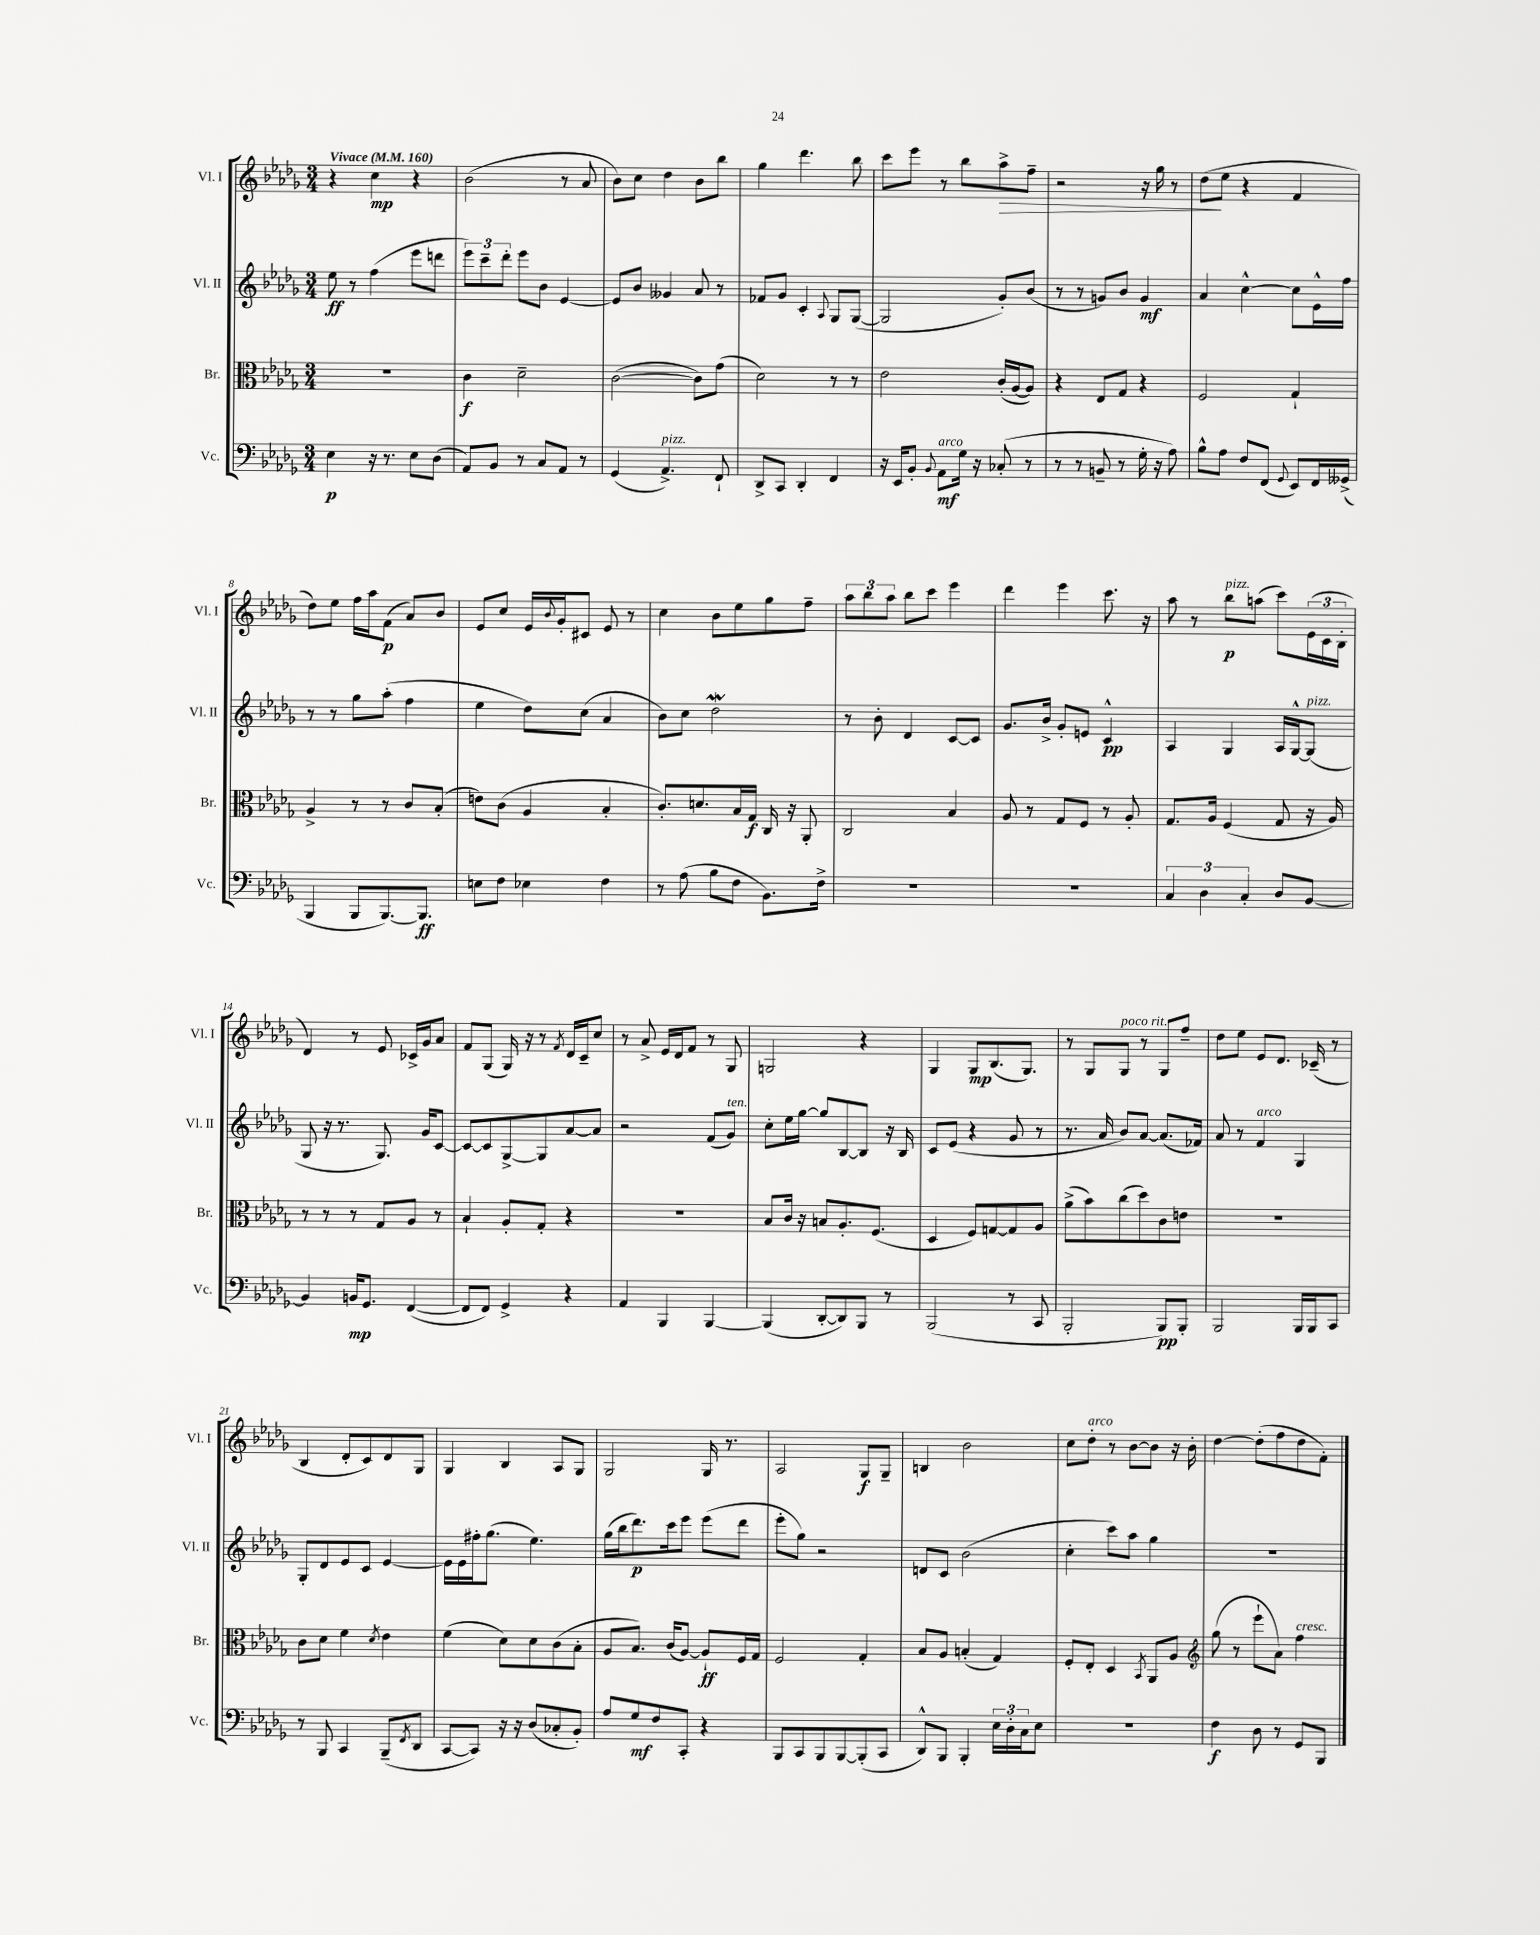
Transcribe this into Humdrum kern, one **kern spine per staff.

**kern	**dynam	**kern	**dynam	**kern	**dynam	**kern	**dynam
*part4	*part4	*part3	*part3	*part2	*part2	*part1	*part1
*staff4	*staff4	*staff3	*staff3	*staff2	*staff2	*staff1	*staff1
*I"Vc.	*	*I"Br.	*	*I"Vl. II	*	*I"Vl. I	*
*I'Vc.	*	*I'Br.	*	*I'Vl. II	*	*I'Vl. I	*
*clefF4	*	*clefC3	*	*clefG2	*	*clefG2	*
*k[b-e-a-d-g-]	*	*k[b-e-a-d-g-]	*	*k[b-e-a-d-g-]	*	*k[b-e-a-d-g-]	*
*M3/4	*	*M3/4	*	*M3/4	*	*M3/4	*
*MM160	*	*MM160	*	*MM160	*	*MM160	*
=1	=1	=1	=1	=1	=1	=1	=1
!	!	!	!	!	!	!LO:TX:a:B:t=Vivace	!
4E-\	p	2.r	.	8ee-\	ff	4r	.
.	.	.	.	8r	.	.	.
16r	.	.	.	(4ff\	.	4cc\	mp
8.r	.	.	.	.	.	.	.
8E-\L	.	.	.	8eee-\L	.	4r	.
(8D-\J	.	.	.	8dddn\J	.	.	.
=2	=2	=2	=2	=2	=2	=2	=2
8AA-/L)	.	4c\	f	12eee-\L)	.	(2b-\	.
.	.	.	.	12ccc~\	.	.	.
8BB-/J	.	.	.	.	.	.	.
.	.	.	.	12ddd-'\J	.	.	.
8r	.	2d-~\	.	8eee-\L	.	.	.
8C/L	.	.	.	8b-\J	.	.	.
8AA-/J	.	.	.	[4e-/	.	8r	.
8r	.	.	.	.	.	8a-/	.
=3	=3	=3	=3	=3	=3	=3	=3
(4GG-/	.	([2c\	.	8e-/L]	.	8b-\L)	.
.	.	.	.	8b-/J	.	8cc\J	.
!LO:TX:a:i:t=pizz.	!	!	!	!	!	!	!
4.AA-^/)	.	.	.	4g--X/	.	4dd-\	.
.	.	8c\L])	.	8a-/	.	8b-\L	.
8FF`/	.	(8g-\J	.	8r	.	8bb-\J	.
=4	=4	=4	=4	=4	=4	=4	=4
8DD-^/L	.	2d-\)	.	8f-X/L	.	4gg-\	.
8CC/J	.	.	.	8g-/J	.	.	.
4DD-'/	.	.	.	4c'/	.	4.ddd-\	.
.	.	.	.	8qqA-/	.	.	.
4FF/	.	8r	.	8G-/L	.	.	.
.	.	8r	.	([8G-/J	.	8bb-\	.
=5	=5	=5	=5	=5	=5	=5	=5
16r	.	2e-\	.	2G-/]	.	8ccc\L	.
16EE-/KL	.	.	.	.	.	.	.
8BB-'/J	.	.	.	.	.	8eee-\J	.
8qqBB-/	.	.	.	.	.	.	.
!LO:TX:a:i:t=arco	!	!	!	!	!	!	!
8AA-\L	mf	.	.	.	.	8r	.
16G-\Jk	.	.	.	.	.	8bb-\L	.
16r	.	.	.	.	.	.	.
!	!	!	!	!	!	!	!LO:HP:b
(8C-X'/	.	(16c'/LL	.	8g-'/L)	.	8aa-^\	>
.	.	[16A-/J	.	.	.	.	.
8r	.	8A-/J])	.	(8b-/J	.	8ff~\J	.
=6	=6	=6	=6	=6	=6	=6	=6
8r	.	4r	.	8r	.	2r	.
8r	.	.	.	8r	.	.	.
8BBn~/	.	8E-/L	.	8gn/L)	.	.	.
8r	.	8G-/J	.	8b-/J	.	.	.
16G-'\	.	4r	.	4g/	mf	16r	.
16r	.	.	.	.	.	16gg-\	.
8A-\)	.	.	.	.	.	8r	.
=7	=7	=7	=7	=7	=7	=7	=7
8B-^^\L	.	2F/	.	4a-/	.	(8dd-\L	.
8A-\J	.	.	.	.	.	8ee-\J	]
8F/L	.	.	.	[4cc^^\	.	4r	.
(8FF/J	.	.	.	.	.	.	.
8qqGG-/	.	.	.	.	.	.	.
8EE-/L)	.	4G-`/	.	8cc\L]	.	4f/	.
16FF/L	.	.	.	16e-^^\L	.	.	.
(16GG--X^/JJ	.	.	.	16ff\JJ	.	.	.
!!LO:LB:g=z
=8	=8	=8	=8	=8	=8	=8	=8
4BBB-/	.	4A-^/	.	8r	.	8dd-\L)	.
.	.	.	.	8r	.	8ee-\J	.
8BBB-/L	.	8r	.	8gg-\L	.	16ff\LL	.
.	.	.	.	.	.	16aa-\J	.
[8.BBB-/)	.	8r	.	(8aa-'\J	.	(8f\J	p
.	.	8c/L	.	4ff\	.	8a-/L)	.
8.BBB-/J]	ff	.	.	.	.	.	.
.	.	(8B-'/J	.	.	.	8b-/J	.
=9	=9	=9	=9	=9	=9	=9	=9
8En\L	.	8en\L)	.	4ee-\	.	8e-/L	.
8F\J	.	(8c\J	.	.	.	8cc/J	.
4E-X\	.	4A-/	.	8dd-\L)	.	16e-/LL	.
.	.	.	.	.	.	8qqb-/	.
.	.	.	.	.	.	16g-'/J	.
.	.	.	.	(8cc\J	.	8c#X/J	.
4F\	.	4B-'/	.	4a-/	.	8e-/	.
.	.	.	.	.	.	8r	.
=10	=10	=10	=10	=10	=10	=10	=10
8r	.	8.c'/L)	.	8b-\L)	.	4cc\	.
(8A-\	.	.	.	8cc\J	.	.	.
.	.	8.dn/	.	.	.	.	.
8B-\L	.	.	.	2dd-w\	.	8b-\L	.
8F\J	.	16B-/L	.	.	.	8ee-\	.
.	.	16G-/JJ	f	.	.	.	.
8.BB-\L)	.	16C/	.	.	.	8gg-\	.
.	.	16r	.	.	.	.	.
.	.	8AA-'/	.	.	.	8ff~\J	.
16F^\Jk	.	.	.	.	.	.	.
=11	=11	=11	=11	=11	=11	=11	=11
2.r	.	2C/	.	8r	.	12aa-\L	.
.	.	.	.	.	.	12bb-\	.
.	.	.	.	8b-'\	.	.	.
.	.	.	.	.	.	12aa-\J	.
.	.	.	.	4d-/	.	8bb-\L	.
.	.	.	.	.	.	8ccc\J	.
.	.	4B-/	.	[8c/L	.	4eee-\	.
.	.	.	.	8c/J]	.	.	.
=12	=12	=12	=12	=12	=12	=12	=12
2.r	.	8A-/	.	8.g-/L	.	4ddd-\	.
.	.	8r	.	.	.	.	.
.	.	.	.	16b-^/Jk	.	.	.
.	.	8G-/L	.	8g-'/L	.	4eee-\	.
.	.	8F/J	.	8en/J	.	.	.
.	.	8r	.	4c^^/	pp	8.ccc\	.
.	.	8A-'/	.	.	.	.	.
.	.	.	.	.	.	16r	.
=13	=13	=13	=13	=13	=13	=13	=13
6C/	.	8.G-/L	.	4A-/	.	8aa-\	.
.	.	.	.	.	.	8r	.
6D-\	.	.	.	.	.	.	.
.	.	16A-/Jk	.	.	.	.	.
!	!	!	!	!	!	!LO:TX:a:i:t=pizz.	!
.	.	(4F/	.	4G-/	.	8bb-\L	p
6C'/	.	.	.	.	.	.	.
.	.	.	.	.	.	(8aan\J	.
8D-/L	.	8G-/	.	16A-/LL	.	8ccc\L)	.
.	.	.	.	[16G-^^/J	.	.	.
!	!	!	!	!LO:TX:a:i:t=pizz.	!	!	!
[8BB-/J	.	16r	.	(8G-/J]	.	(24e-\L	.
.	.	.	.	.	.	24c\	.
.	.	16A-/)	.	.	.	.	.
.	.	.	.	.	.	24B-'\JJ	.
!!LO:LB:g=z
=14	=14	=14	=14	=14	=14	=14	=14
4BB-/]	.	8r	.	8G-/	.	4d-/)	.
.	.	8r	.	16r	.	.	.
.	.	.	.	8.r	.	.	.
16BBn/KL	mp	8r	.	.	.	8r	.
8.GG-/J	.	.	.	.	.	.	.
.	.	8G-/L	.	8.G-/)	.	8e-/	.
([4FF/	.	8A-/J	.	.	.	16c-X^/LL	.
.	.	.	.	16g-/KL	.	16g-/J	.
.	.	8r	.	[8c/J	.	8a-/J	.
=15	=15	=15	=15	=15	=15	=15	=15
8FF/L]	.	4B-`/	.	8c/L_	.	8f/L	.
8FF/J)	.	.	.	8c/]	.	(8G-/J	.
4GG-^/	.	8A-'/L	.	[8G-^/	.	16G-/)	.
.	.	.	.	.	.	16r	.
.	.	8G-'/J	.	8G-/]	.	8r	.
.	.	.	.	.	.	8qf/	.
4r	.	4r	.	[8a-/	.	16d-/LL	.
.	.	.	.	.	.	16c~/J	.
.	.	.	.	8a-/J]	.	8cc/J	.
=16	=16	=16	=16	=16	=16	=16	=16
4AA-/	.	2.r	.	2r	.	8r	.
.	.	.	.	.	.	8a-^/	.
4BBB-/	.	.	.	.	.	16e-/LL	.
.	.	.	.	.	.	16d-/J	.
.	.	.	.	.	.	8f/J	.
[4BBB-/	.	.	.	(8f/L	.	8r	.
!	!	!	!	!LO:TX:a:i:t=ten.	!	!	!
.	.	.	.	8g-/J)	.	8G-/	.
=17	=17	=17	=17	=17	=17	=17	=17
(4BBB-/]	.	8B-/L	.	8cc'\L	.	2Gn/	.
.	.	16c/Jk	.	16ee-\L	.	.	.
.	.	16r	.	[16gg-\JJ	.	.	.
[8DD-'/L	.	8Bn/L	.	8gg-/L]	.	.	.
8DD-/])	.	8.A-'/	.	[8B-/	.	.	.
8BBB-/J	.	.	.	8B-/J]	.	4r	.
.	.	(8.F/J	.	.	.	.	.
8r	.	.	.	16r	.	.	.
.	.	.	.	16B-/	.	.	.
=18	=18	=18	=18	=18	=18	=18	=18
(2BBB-/	.	4D-/	.	8c/L	.	4G-/	.
.	.	.	.	(8e-/J	.	.	.
.	.	8F/L)	.	4r	.	8G-/L	mp
.	.	[8Gn/	.	.	.	(8.B-/	.
8r	.	8G/]	.	8g-/	.	.	.
.	.	.	.	.	.	8.G-/J)	.
8CC/	.	8A-/J	.	8r	.	.	.
=19	=19	=19	=19	=19	=19	=19	=19
2BBB-'/	.	(8a-^\L	.	8.r	.	8r	.
.	.	8b-\)	.	.	.	8G-/L	.
.	.	.	.	16a-/	.	.	.
!	!	!	!	!	!	!LO:TX:a:i:t=poco rit.	!
.	.	(8cc\	.	8b-/L)	.	8G-/J	.
.	.	8dd-\)	.	[8a-/J	.	8r	.
8BBB-/L)	pp	8c\	.	(8.a-/L]	.	8G-/L	.
8BBB-'/J	.	8en\J	.	.	.	8ff~/J	.
.	.	.	.	16f-X/Jk)	.	.	.
=20	=20	=20	=20	=20	=20	=20	=20
2BBB-/	.	2.r	.	8a-/	.	8dd-\L	.
.	.	.	.	8r	.	8ee-\J	.
!	!	!	!	!LO:TX:a:i:t=arco	!	!	!
.	.	.	.	4f/	.	8e-/L	.
.	.	.	.	.	.	8.d-/J	.
16BBB-/LL	.	.	.	4G-/	.	.	.
16BBB-/J	.	.	.	.	.	(16c-X~/	.
8CC/J	.	.	.	.	.	8r	.
!!LO:LB:g=z
=21	=21	=21	=21	=21	=21	=21	=21
8r	.	8c\L	.	8G-'/L	.	4B-/	.
8BBB-/	.	8d-\J	.	8d-/	.	.	.
4CC/	.	4f\	.	8e-/	.	8d-'/L	.
.	.	.	.	8c/J	.	8c/)	.
.	.	8qd-/	.	.	.	.	.
(8BBB-~/L	.	4e-\	.	[4e-/	.	8d-/	.
8qFF/	.	.	.	.	.	.	.
8DD-/J	.	.	.	.	.	8G-/J	.
=22	=22	=22	=22	=22	=22	=22	=22
[8CC/L	.	(4f\	.	16e-\LL]	.	4G-/	.
.	.	.	.	16e-\	.	.	.
8CC/J])	.	.	.	16ff#X'\J	.	.	.
.	.	.	.	(8.gg-\J	.	.	.
16r	.	8d-\L)	.	.	.	4B-/	.
16r	.	.	.	.	.	.	.
(8D-/L	.	8d-\	.	4.ee-\)	.	.	.
8C-X'/	.	(8c\	.	.	.	8A-/L	.
8BB-'/J)	.	8B-'\J	.	.	.	8G-/J	.
=23	=23	=23	=23	=23	=23	=23	=23
8A-/L	.	8A-/L	.	(16gg-\LL	.	2G-/	.
.	.	.	.	16bb-\J	.	.	.
8G-/	mf	8.B-/J)	.	8.ddd-\)	p	.	.
8F/	.	.	.	.	.	.	.
.	.	(16c/KL	.	16ccc\k	.	.	.
8CC'/J	.	[8A-/J)	.	8eee-\J	.	.	.
4r	.	8A-`/L]	ff	(8eee-\L	.	16G-/	.
.	.	.	.	.	.	8.r	.
.	.	16F/L	.	8ddd-\J	.	.	.
.	.	16G-/JJ	.	.	.	.	.
=24	=24	=24	=24	=24	=24	=24	=24
8BBB-/L	.	2F/	.	8eee-'\L	.	2A-/	.
8CC/	.	.	.	8gg-\J)	.	.	.
8BBB-/	.	.	.	2r	.	.	.
[8BBB-/	.	.	.	.	.	.	.
(8BBB-'/]	.	4G-'/	.	.	.	8G-/L	f
8CC/J	.	.	.	.	.	8G-~/J	.
=25	=25	=25	=25	=25	=25	=25	=25
8DD-^^/L)	.	8B-/L	.	8dn/L	.	4Bn/	.
8BBB-/J	.	8A-/J	.	8c/J	.	.	.
4BBB-'/	.	(4Bn'/	.	(2b-\	.	2b-\	.
24E-\LL	.	4G-/)	.	.	.	.	.
24D-'\	.	.	.	.	.	.	.
24C\J	.	.	.	.	.	.	.
8E-\J	.	.	.	.	.	.	.
=26	=26	=26	=26	=26	=26	=26	=26
2.r	.	8F'/L	.	4cc'\	.	8cc\L	.
!	!	!	!	!	!	!LO:TX:a:i:t=arco	!
.	.	8E-'/J	.	.	.	8dd-'\J	.
.	.	4D-/	.	8ccc\L)	.	8r	.
.	.	.	.	8aa-\J	.	[8b-\L	.
.	.	8qBB-/	.	.	.	.	.
.	.	8AA-/L	.	4gg-\	.	8b-\J]	.
.	.	8A-/J	.	.	.	16r	.
.	.	.	.	.	.	16b-'\	.
=27	=27	=27	=27	=27	=27	=27	=27
*	*	*clefG2	*	*	*	*	*
4F\	f	(8gg-\	.	2.r	.	[4dd-\	.
.	.	8r	.	.	.	.	.
8D-\	.	8eee-`\L	.	.	.	(8dd-'\L]	.
8r	.	8a-\J)	.	.	.	8ff\	.
!	!	!LO:TX:a:i:t=cresc.	!	!	!	!	!
8GG-/L	.	4ff\	.	.	.	8dd-\	.
8BBB-/J	.	.	.	.	.	8f'\J)	.
==	==	==	==	==	==	==	==
*-	*-	*-	*-	*-	*-	*-	*-
